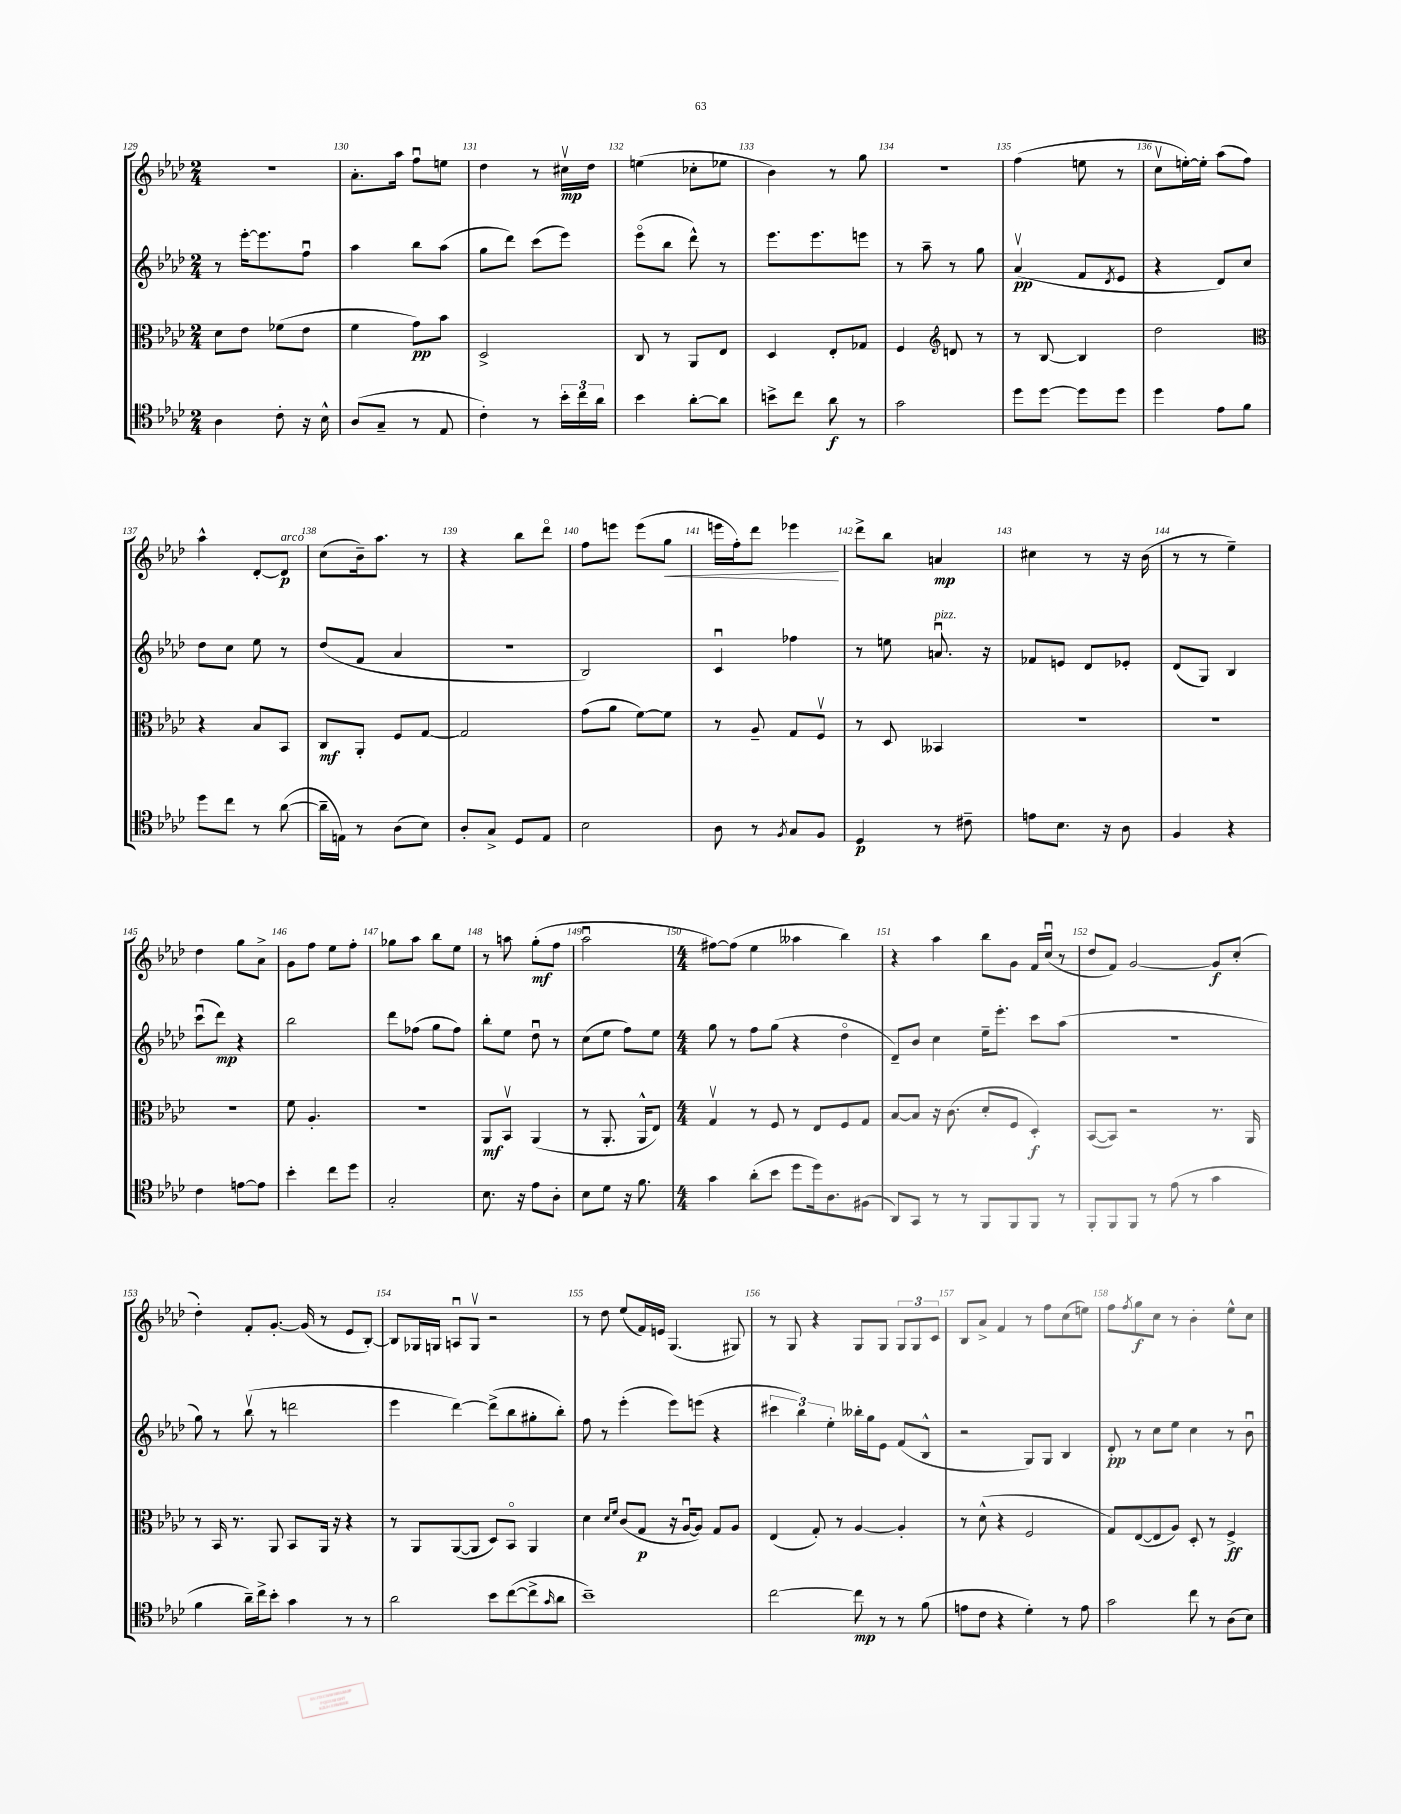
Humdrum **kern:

**kern	**dynam	**kern	**dynam	**kern	**dynam	**kern	**dynam
*part4	*part4	*part3	*part3	*part2	*part2	*part1	*part1
*staff4	*staff4	*staff3	*staff3	*staff2	*staff2	*staff1	*staff1
*clefC4	*	*clefC3	*	*clefG2	*	*clefG2	*
*k[b-e-a-d-]	*	*k[b-e-a-d-]	*	*k[b-e-a-d-]	*	*k[b-e-a-d-]	*
*M2/4	*	*M2/4	*	*M2/4	*	*M2/4	*
=129	=129	=129	=129	=129	=129	=129	=129
4A-\	.	8d-\L	.	8r	.	2r	.
.	.	8e-\J	.	[16eee-'\KL	.	.	.
.	.	.	.	8.eee-\]	.	.	.
8c'\	.	(8f-X\L	.	.	.	.	.
16r	.	8e-\J	.	8ffu\J	.	.	.
16B-^^\	.	.	.	.	.	.	.
=130	=130	=130	=130	=130	=130	=130	=130
(8A-/L	.	4f\	.	4aa-\	.	8.a-'\L	.
8G~/J	.	.	.	.	.	.	.
.	.	.	.	.	.	16aa-\Jk	.
8r	.	8g\L)	pp	8bb-\L	.	8ffu\L	.
8E-/	.	8b-\J	.	(8aa-\J	.	8een\J	.
=131	=131	=131	=131	=131	=131	=131	=131
4c'\)	.	2D-^/	.	8gg\L	.	4dd-\	.
.	.	.	.	8ddd-\J)	.	.	.
8r	.	.	.	(8ccc\L	.	8r	.
24b-'\LL	.	.	.	8eee-\J)	.	16cc#Xv\LL	mp
24cc\	.	.	.	.	.	.	.
.	.	.	.	.	.	16dd-\JJ	.
24a-\JJ	.	.	.	.	.	.	.
=132	=132	=132	=132	=132	=132	=132	=132
4b-\	.	8C/	.	(8eee-\L	.	(4een\	.
.	.	8r	.	8bb-\J	.	.	.
[8a-'\L	.	8AA-/L	.	8ddd-^^\)	.	8cc-X'\L	.
8a-\J]	.	8E-/J	.	8r	.	8ee-X\J	.
=133	=133	=133	=133	=133	=133	=133	=133
8bn^\L	.	4D-/	.	8.eee-\L	.	4b-\)	.
8cc\J	.	.	.	.	.	.	.
.	.	.	.	8.eee-\	.	.	.
8a-\	f	8E-'/L	.	.	.	8r	.
8r	.	8G-X/J	.	8eeen\J	.	8gg\	.
=134	=134	=134	=134	=134	=134	=134	=134
2g\	.	4F/	.	8r	.	2r	.
.	.	.	.	8aa-~\	.	.	.
*	*	*clefG2	*	*	*	*	*
.	.	8dn/	.	8r	.	.	.
.	.	8r	.	8gg\	.	.	.
=135	=135	=135	=135	=135	=135	=135	=135
8dd-\L	.	8r	.	(4a-v/	pp	(4ff\	.
[8dd-\J	.	[8B-/	.	.	.	.	.
8dd-\L]	.	4B-/]	.	8f/L	.	8een\	.
.	.	.	.	8qd-/	.	.	.
8dd-\J	.	.	.	8e-/J	.	8r	.
=136	=136	=136	=136	=136	=136	=136	=136
4dd-\	.	2dd-\	.	4r	.	8ccv\L	.
.	.	.	.	.	.	[16een'\L)	.
.	.	.	.	.	.	16ee'\JJ]	.
8e-\L	.	.	.	8d-/L)	.	(8aa-\L	.
8f\J	.	.	.	8cc/J	.	8ff\J)	.
!!LO:LB:g=z
=137	=137	=137	=137	=137	=137	=137	=137
*	*	*clefC3	*	*	*	*	*
8dd-\L	.	4r	.	8dd-\L	.	4aa-^^\	.
8cc\J	.	.	.	8cc\J	.	.	.
8r	.	8B-/L	.	8ee-\	.	[8d-'/L	.
!	!	!	!	!	!	!LO:TX:a:i:t=arco	!
([8a-\	.	8BB-/J	.	8r	.	8d-/J]	p
=138	=138	=138	=138	=138	=138	=138	=138
16a-~\LL]	.	8C/L	mf	(8dd-/L	.	(8cc\L	.
16En\JJ)	.	.	.	.	.	.	.
8r	.	8AA-'/J	.	8f/J	.	16b-~\k)	.
.	.	.	.	.	.	8.aa-\J	.
(8A-\L	.	8F/L	.	4a-/	.	.	.
8B-\J)	.	[8G/J	.	.	.	8r	.
=139	=139	=139	=139	=139	=139	=139	=139
8A-'/L	.	2G/]	.	2r	.	4r	.
8G^/J	.	.	.	.	.	.	.
8D-/L	.	.	.	.	.	8bb-\L	.
8E-/J	.	.	.	.	.	8ddd-\J	.
=140	=140	=140	=140	=140	=140	=140	=140
2B-\	.	(8g\L	.	2B-/)	.	8ff\L	.
.	.	8a-\J	.	.	.	8eeen\J	.
.	.	[8f\L)	.	.	.	(8eee\L	.
!	!	!	!	!	!	!	!LO:HP:b
.	.	8f\J]	.	.	.	8gg\J	<
=141	=141	=141	=141	=141	=141	=141	=141
8A-\	.	8r	.	4cu/	.	16eeen\LL	.
.	.	.	.	.	.	16ff'\J)	.
8r	.	8A-~/	.	.	.	8ddd-\J	.
8qF/	.	.	.	.	.	.	.
8G/L	.	8G/L	.	4ff-X\	.	4eee-X\	.
8F/J	.	8Fv/J	.	.	.	.	.
.	.	.	.	.	.	.	[
=142	=142	=142	=142	=142	=142	=142	=142
4D-/	p	8r	.	8r	.	8ddd-^\L	.
.	.	8D-/	.	8een\	.	8bb-\J	.
!	!	!	!	!LO:TX:a:i:t=pizz.	!	!	!
8r	.	4BB--X/	.	8.anu/	.	4an/	mp
8c#X~\	.	.	.	.	.	.	.
.	.	.	.	16r	.	.	.
=143	=143	=143	=143	=143	=143	=143	=143
8en\L	.	2r	.	8f-X/L	.	4cc#X\	.
8.B-\J	.	.	.	8en/J	.	.	.
.	.	.	.	8d-/L	.	8r	.
16r	.	.	.	.	.	.	.
8A-\	.	.	.	8e-X'/J	.	16r	.
.	.	.	.	.	.	(16b-\	.
=144	=144	=144	=144	=144	=144	=144	=144
4F/	.	2r	.	(8d-/L	.	8r	.
.	.	.	.	8G/J)	.	8r	.
4r	.	.	.	4B-/	.	4ee-~\)	.
!!LO:LB:g=z
=145	=145	=145	=145	=145	=145	=145	=145
4c\	.	2r	.	(8cccu\L	.	4dd-\	.
.	.	.	.	8ddd-\J)	mp	.	.
[8en\L	.	.	.	4r	.	8gg\L	.
8e\J]	.	.	.	.	.	8a-^\J	.
=146	=146	=146	=146	=146	=146	=146	=146
4b-'\	.	8f\	.	2bb-\	.	8g\L	.
.	.	4.A-'/	.	.	.	8ff\J	.
8cc\L	.	.	.	.	.	8ee-\L	.
8dd-\J	.	.	.	.	.	8ff'\J	.
=147	=147	=147	=147	=147	=147	=147	=147
2G'/	.	2r	.	8ddd-\L	.	8gg-X\L	.
.	.	.	.	(8ff-X\J	.	8aa-\J	.
.	.	.	.	8gg\L	.	8bb-\L	.
.	.	.	.	8ff-\J)	.	8ee-\J	.
=148	=148	=148	=148	=148	=148	=148	=148
8.B-\	.	8AA-/L	mf	8bb-'\L	.	8r	.
.	.	8BB-v/J	.	8ee-\J	.	8aan\	.
16r	.	.	.	.	.	.	.
8e-\L	.	(4AA-/	.	8dd-u\	.	(8gg'\L	mf
8A-'\J	.	.	.	8r	.	8ff\J	.
=149	=149	=149	=149	=149	=149	=149	=149
8B-\L	.	8r	.	(8cc\L	.	2aa-u\	.
8d-\J	.	8.AA-'/	.	8ee-\J	.	.	.
16r	.	.	.	8ff\L)	.	.	.
8.f\	.	16AA-^^/KL	.	.	.	.	.
.	.	8E-/J)	.	8ee-\J	.	.	.
=150	=150	=150	=150	=150	=150	=150	=150
*M4/4	*	*M4/4	*	*M4/4	*	*M4/4	*
4g\	.	4Gv/	.	8gg\	.	[8ff#X\L)	.
.	.	.	.	8r	.	(8ff#\J]	.
(8a-'\L	.	8r	.	8ff\L	.	4ee-\	.
8b-\J	.	8F/	.	(8gg\J	.	.	.
8dd-\L	.	8r	.	4r	.	4aa--X\	.
16dd-\k)	.	8E-/L	.	.	.	.	.
8.A-\	.	.	.	.	.	.	.
.	.	8F/	.	4dd-\	.	4bb-\)	.
(8F#X\J	.	8G/J	.	.	.	.	.
=151	=151	=151	=151	=151	=151	=151	=151
8AA-/L)	.	[8B-/L	.	8d-~/L)	.	4r	.
8GG/J	.	8B-/J]	.	8b-/J	.	.	.
8r	.	16r	.	4cc\	.	4aa-\	.
.	.	(8.c\	.	.	.	.	.
8r	.	.	.	.	.	.	.
8FF/L	.	8d-'/L	.	16ee-~\KL	.	8bb-\L	.
.	.	.	.	8.eee-'\J	.	.	.
8FF/	.	8F/J	.	.	.	8g\J	.
8FF/J	.	4D-'/)	f	8ccc\L	.	16f/LL	.
.	.	.	.	.	.	(16ccu/JJ	.
8r	.	.	.	(8aa-\J	.	8r	.
=152	=152	=152	=152	=152	=152	=152	=152
8FF'/L	.	([8BB-/L	.	1r	.	8dd-/L	.
8FF/	.	8BB-/J])	.	.	.	8f/J)	.
8FF/J	.	2r	.	.	.	[2g/	.
8r	.	.	.	.	.	.	.
(8e-\	.	.	.	.	.	.	.
8r	.	.	.	.	.	.	.
4g\	.	8.r	.	.	.	8g/L]	f
.	.	.	.	.	.	(8cc'/J	.
.	.	16AA-/	.	.	.	.	.
!!LO:LB:g=z
=153	=153	=153	=153	=153	=153	=153	=153
4f\	.	8r	.	8gg\)	.	4dd-'\)	.
.	.	16BB-/	.	8r	.	.	.
.	.	8.r	.	.	.	.	.
16a-~\LL)	.	.	.	(8bb-v\	.	8f'/L	.
16cc^\J	.	.	.	.	.	.	.
8b-'\J	.	8AA-/	.	8r	.	[8.g'/J	.
4g\	.	8BB-/L	.	2dddn\	.	.	.
.	.	.	.	.	.	(16g/]	.
.	.	16AA-/Jk	.	.	.	8r	.
.	.	16r	.	.	.	.	.
8r	.	4r	.	.	.	8e-/L	.
8r	.	.	.	.	.	[8B-'/J)	.
=154	=154	=154	=154	=154	=154	=154	=154
2a-\	.	8r	.	4eee-\	.	8B-/L]	.
.	.	8AA-/L	.	.	.	16G-X/L	.
.	.	.	.	.	.	16Gn/JJ	.
.	.	([8AA-/	.	[4ddd-\)	.	8Anu/L	.
.	.	8AA-/J]	.	.	.	8Gv/J	.
8b-\L	.	8D-/L)	.	(8ddd-^\L]	.	2r	.
([8cc\	.	8BB-/J	.	8bb-\	.	.	.
8cc^\]	.	4AA-/	.	8gg#X'\	.	.	.
16qqg/	.	.	.	.	.	.	.
8a-\J	.	.	.	8bb-'\J)	.	.	.
=155	=155	=155	=155	=155	=155	=155	=155
1b-~)	.	4d-\	.	8ff\	.	8r	.
.	.	.	.	8r	.	8dd-\	.
.	.	16qqd-/LL	.	.	.	.	.
.	.	16qqf/JJ	.	.	.	.	.
.	.	(8c/L	.	(4eee-'\	.	(8ee-/L	.
.	.	8G/J	p	.	.	16f/L)	.
.	.	.	.	.	.	16en/JJ	.
.	.	16r	.	8eee-\L)	.	(4.G/	.
.	.	[16A-u/KL	.	.	.	.	.
.	.	8A-/J])	.	(8eeen\J	.	.	.
.	.	8G/L	.	4r	.	.	.
.	.	8A-/J	.	.	.	8G#X/)	.
=156	=156	=156	=156	=156	=156	=156	=156
[2cc\	.	(4E-/	.	6ccc#X\	.	8r	.
.	.	.	.	.	.	8G/	.
.	.	.	.	6bb-\)	.	.	.
.	.	8G'/)	.	.	.	4r	.
.	.	.	.	6ee-'\	.	.	.
.	.	8r	.	.	.	.	.
8cc\]	mp	[4A-/	.	16bb--X'\LL	.	8G/L	.
.	.	.	.	16gg\J	.	.	.
8r	.	.	.	8e-\J	.	8G/J	.
8r	.	4A-'/]	.	(8f/L	.	12G/L	.
.	.	.	.	.	.	12G/	.
(8f\	.	.	.	8B-^^/J	.	.	.
.	.	.	.	.	.	12c/J	.
=157	=157	=157	=157	=157	=157	=157	=157
8en\L	.	8r	.	2r	.	8B-/L	.
8c\J	.	(8d-^^\	.	.	.	8a-^/J	.
4r	.	4r	.	.	.	4f/	.
4d-'\)	.	2F/	.	8G/L)	.	8r	.
.	.	.	.	8G/J	.	8ff\L	.
8r	.	.	.	4B-/	.	(8cc\	.
8e\	.	.	.	.	.	8een\J)	.
=158	=158	=158	=158	=158	=158	=158	=158
2g\	.	8G/L)	.	8d-'/	pp	8ff\L	.
.	.	.	.	.	.	8qff/	.
.	.	([8E-/	.	8r	.	8gg\	f
.	.	8E-/]	.	8cc\L	.	8cc\J	.
.	.	8A-/J)	.	8ee-\J	.	8r	.
8cc\	.	8D-'/	.	4cc\	.	4b-'\	.
8r	.	8r	.	.	.	.	.
(8A-\L	.	4F^/	ff	8r	.	8ee-^^\L	.
8B-\J)	.	.	.	8b-u\	.	8cc\J	.
==	==	==	==	==	==	==	==
*-	*-	*-	*-	*-	*-	*-	*-
